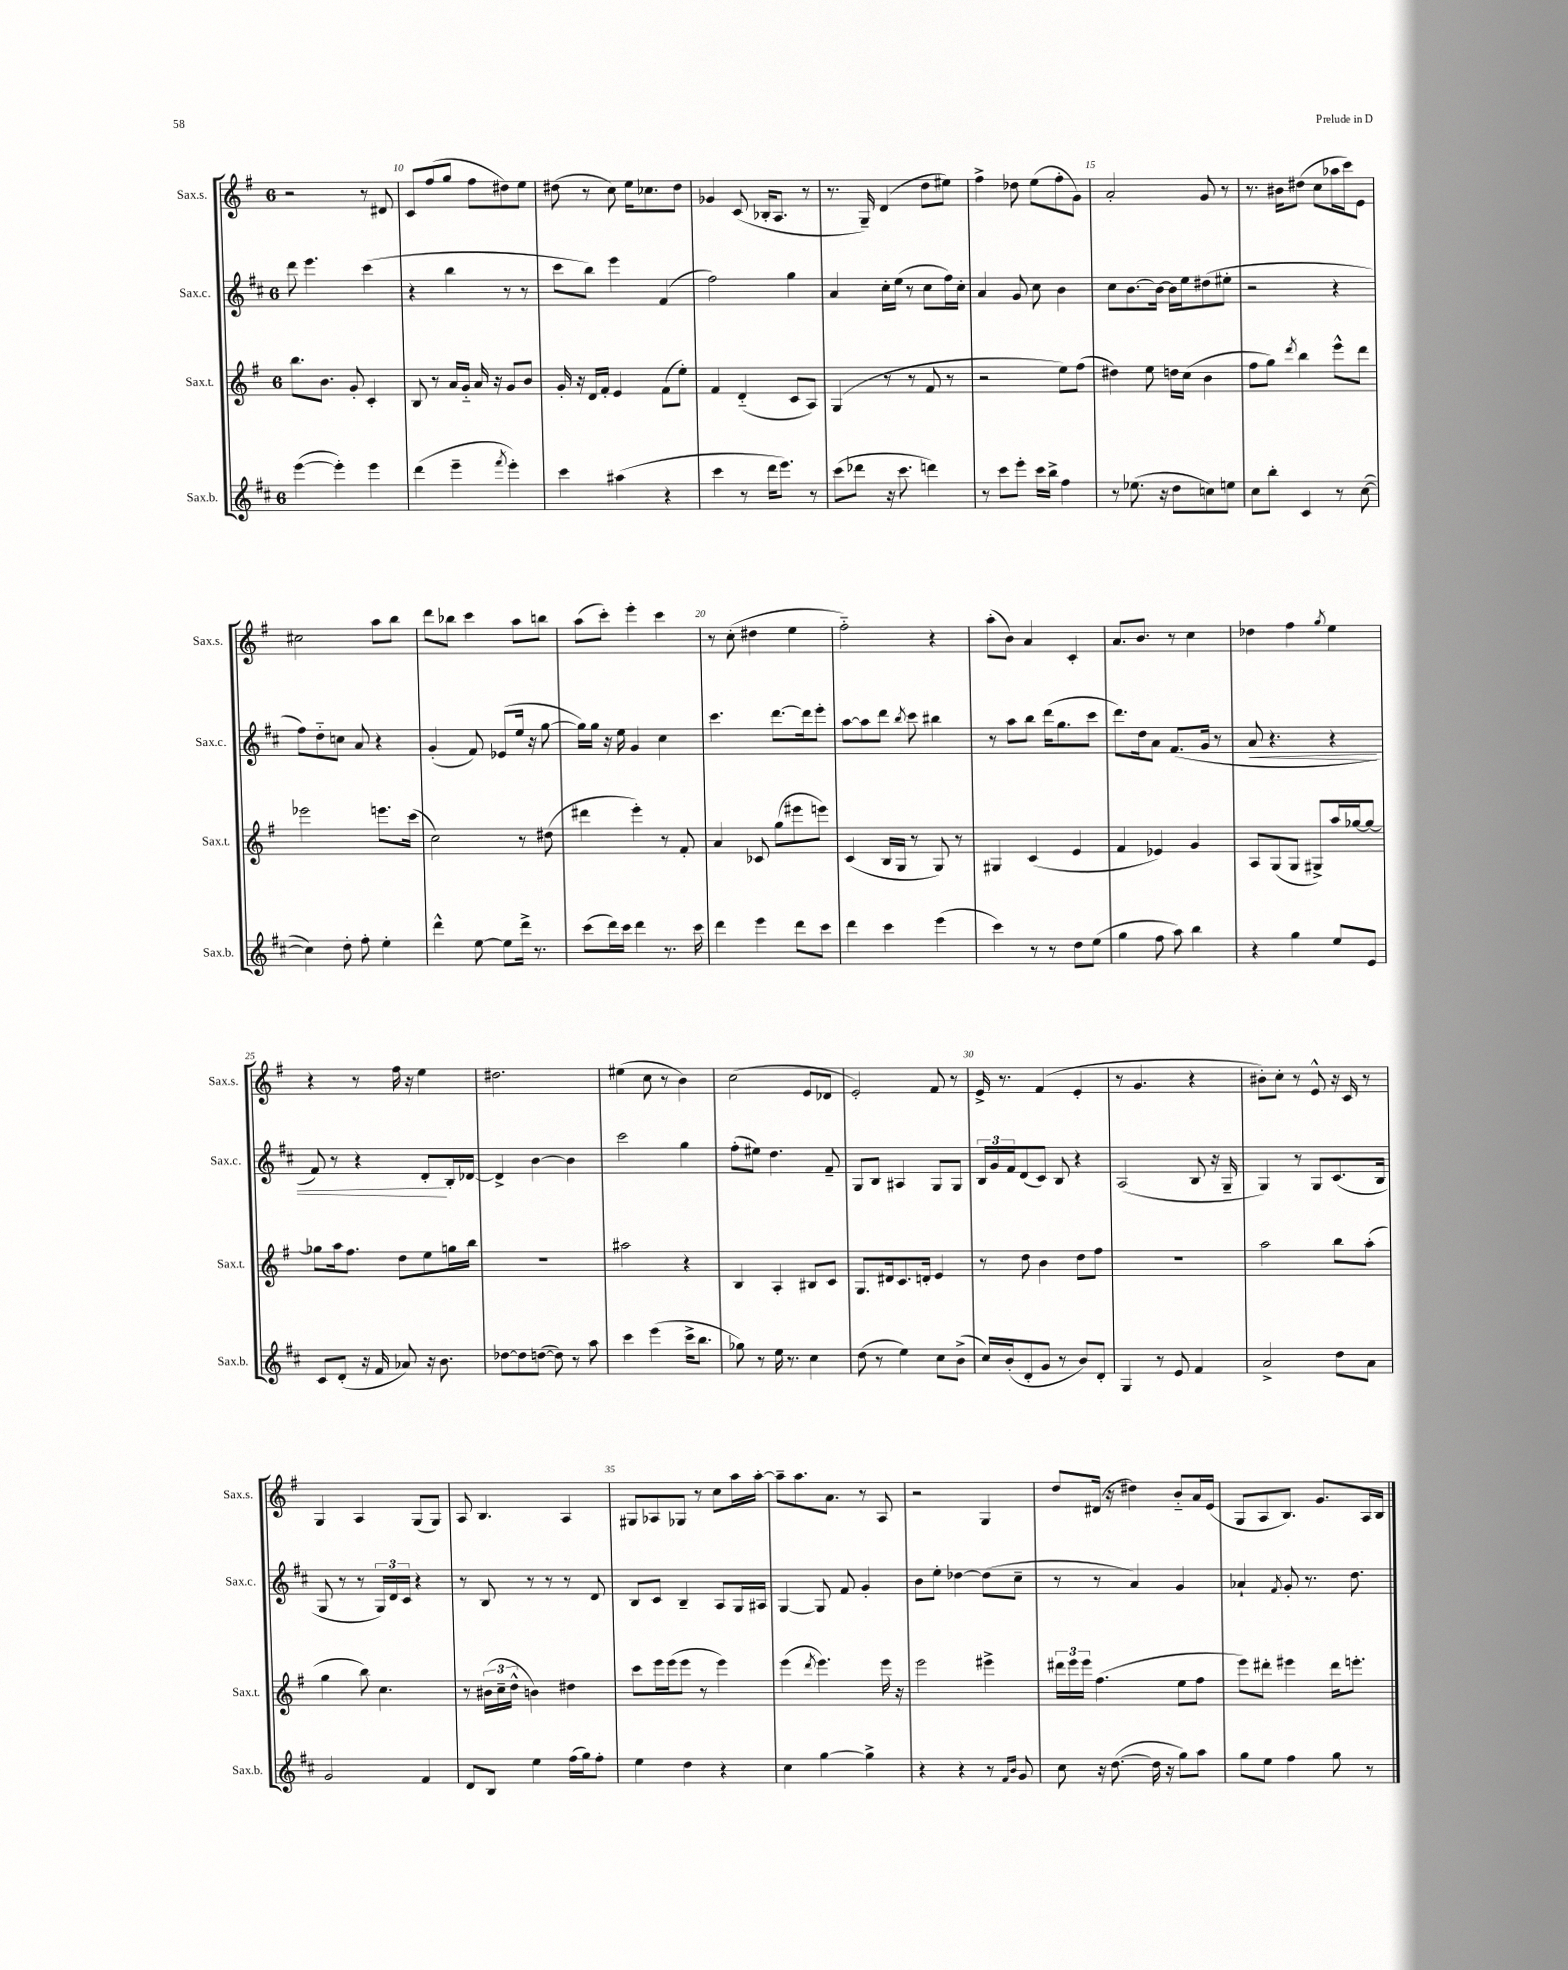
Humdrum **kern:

**kern	**kern	**kern	**kern
*staff4	*staff3	*staff2	*staff1
*clefG2	*clefG2	*clefG2	*clefG2
*k[f#c#]	*k[f#]	*k[f#c#]	*k[f#]
*M6/8	*M6/8	*M6/8	*M6/8
([4eee	8.bb	8ddd	2r
.	.	4.eee	.
.	8.b	.	.
4eee'])	.	.	.
.	8g'	.	.
4eee	4c'	(4ccc#	8r
.	.	.	8d#
=	=	=	=
(4ddd	8B	4r	8c
.	8r	.	(8ff#
4eee~	16a	4bb	8gg
.	16g'~	.	.
.	16a	.	8ff#
.	16r	.	.
8qfff#	.	.	.
4eee')	8g	8r	8dd#)
.	8b	8r	8ee
=	=	=	=
4ccc#	16g'	8ccc#	(8dd#
.	16r	.	.
.	16d	8bb)	8r
.	16f#'	.	.
(4aa#	4e	4eee	8cc)
.	.	.	16ee
.	.	.	8.cc-
4r	(8f#	(4f#	.
.	8ee')	.	8dd#
=	=	=	=
4ccc#	4f#	2ff#)	4g-
8r	(4d'~	.	(8c
16ddd	.	.	16B-'
8.eee)	.	.	8.A
.	8c	4gg	.
8r	8A)	.	8r
=	=	=	=
(8ccc#	(4G	4a	8.r
8ddd-	.	.	.
.	.	.	16G~)
16r	8r	16cc#'	(4d
8.ccc#	.	(16ee	.
.	8r	8r	.
4ddd)	8f#	8cc#	8dd
.	8r	16ff#)	8ee#)
.	.	16cc#'	.
=	=	=	=
8r	2r	4a	4ff#^
8ccc#	.	.	.
8eee'	.	8g	8dd-
16ccc#	.	8cc#	(8ee
16bb^	.	.	.
4ff#	8ee)	4b	8ff#'
.	(8ff#	.	8g)
=	=	=	=
8r	4dd#)	8cc#	2a'
(8.ee-	.	[8.b	.
.	8ee	.	.
16r	.	16b_	.
8dd	16dd	16b]	.
.	(16cc	16ee	.
8cc)	4b	(8dd#	8g
8ee	.	8ee#'	8r
=	=	=	=
8cc#	8ff#	2r	8.r
8bb'	8gg)	.	.
.	.	.	16b#
.	8qddd	.	.
4c#	4bb	.	(8dd#
.	.	.	8cc
8r	8eee^^	4r	16aa-
.	.	.	16ccc)
([8cc#	8ddd	.	8e
=	=	=	=
4cc#])	2eee-	8ff#)	2cc#
.	.	8dd'~	.
8dd'	.	8cc	.
8ff#'	.	8a	.
4ee'	8.eee	4r	8aa
.	.	.	8bb
.	(16ccc	.	.
=	=	=	=
4ddd^^	2cc)	(4g'	8ddd
.	.	.	8bb-
[8ee	.	8f#)	4ccc
8ee]	.	(8e-	.
16ddd^	8r	16ee	8aa
8.r	.	16r	.
.	(8dd#	[8gg	8bb
=	=	=	=
(8ccc#	4ddd#	16gg])	(8aa
.	.	16gg	.
16ddd)	.	16r	8ccc')
16ccc#	.	16ee	.
4ddd	4eee')	4g	4eee'
8.r	8r	4cc#	4ccc
.	8f#'	.	.
16ccc#	.	.	.
=	=	=	=
4ddd	4a	4.ccc#	8r
.	.	.	(8cc'
4eee	8c-	.	4dd#
.	(8gg	[8.ddd	.
8ddd	8eee#	.	4ee
.	.	16ddd]	.
8ccc#	8eee)	8eee'	.
=	=	=	=
4ddd	(4c	[8aa	2ff#'~)
.	.	8aa]	.
4ccc#	16B	8ddd	.
.	16G	.	.
.	.	8qbb	.
.	8r	8ccc#	.
(4eee	8G)	4bb#	4r
.	8r	.	.
=	=	=	=
4ccc#)	4G#	8r	(8aa'
.	.	8aa	8b)
8r	(4c	8bb	4a
8r	.	(16ddd	.
.	.	8.gg	.
8dd	4e	.	4c'
(8ee	.	8ccc#	.
=	=	=	=
4gg	4f#	8.ddd)	8.a
.	.	16dd	8.b
8ff#	4e-)	8a	.
8aa)	.	(8.f#	8r
4bb	4g	.	4cc
.	.	16g	.
.	.	8r	.
=	=	=	=
4r	8A	8a	4dd-
.	(8G	4.r	.
4gg	8G	.	4ff#
.	8G#^)	.	.
.	.	.	8qgg
8ee	16aa	4r	4ee
.	[16gg-	.	.
8e	8gg-_	.	.
=	=	=	=
8c#	8gg-]	8f#)	4r
(8d'	16aa	8r	.
.	8.ff#	.	.
16r	.	4r	8r
16f#	.	.	.
8a-)	8dd	.	16ff#
.	.	.	16r
16r	8ee	8d'	4ee
8.b	.	.	.
.	16gg	16B'	.
.	16bb	[16d-	.
=	=	=	=
[8dd-	2.r	4d-^]	2.dd#
8dd-]	.	.	.
([8dd	.	[4b	.
8dd])	.	.	.
8r	.	4b]	.
8aa	.	.	.
=	=	=	=
4ccc#	2aa#	2ccc#	(4ee#
(4eee	.	.	8cc
.	.	.	8r
16ccc#^	4r	4gg	4b)
8.bb	.	.	.
=	=	=	=
8gg-)	4B	(8ff#'	(2cc
8r	.	8ee#)	.
16ee	4A'	4.dd	.
8.r	.	.	.
4cc#	8B#	.	8e
.	8c	8f#~	8d-
=	=	=	=
(8dd	8.G	8G	2e')
8r	.	8B	.
.	16d#	.	.
4ee)	8.c	4A#	.
.	16d'	.	.
8cc#	4e	8G	8f#
(8b^	.	8G	8r
=	=	=	=
16cc#)	8r	24B	16e^
.	.	24g	.
(16b'	.	.	8.r
.	.	24f#	.
8d'	8dd	(8d	.
8g	4b	8c#)	(4f#
8r	.	8B	.
8b)	8dd	4r	4e'
8d'	8ff#	.	.
=	=	=	=
4G	2.r	(2A	8r
.	.	.	4.g
8r	.	.	.
8e	.	.	.
4f#	.	8B	4r
.	.	16r	.
.	.	16G~	.
=	=	=	=
2a^	2aa	4G)	8b#')
.	.	.	8cc'
.	.	8r	8r
.	.	8G	8e^^
8dd	8bb	(8.c#	16r
.	.	.	16c
8a	(8aa'	.	8r
.	.	16B	.
=	=	=	=
2g	4gg	8G	4G
.	.	8r	.
.	8bb)	8r	4A
.	4.cc	24G)	.
.	.	24d	.
.	.	24c#	.
4f#	.	4r	(8G
.	.	.	8G)
=	=	=	=
8d	8r	8r	8A
8B	(24b#	8B	4.B
.	24cc~	.	.
.	24dd^^	.	.
4ee	4b)	8r	.
.	.	8r	.
(16ff#	4dd#	8r	4A
16gg)	.	.	.
8ff#'	.	8d	.
=	=	=	=
4ee	8ccc	8B	8G#
.	16eee	8c#	8A-
.	(16eee	.	.
4dd	8eee	4B~	8G-
.	8r	.	8r
4r	4eee)	8A	8cc
.	.	16G	16aa
.	.	16A#	[16aa'
=	=	=	=
4cc#	(4eee	[4G	8aa~]
.	.	.	8.aa
.	8qddd	.	.
[4gg	4.eee)	8G]	.
.	.	.	8.a
.	.	8f#	.
4gg^]	.	4g'	8r
.	16eee	.	8A
.	16r	.	.
=	=	=	=
4r	2eee	8b	2r
.	.	8ee'	.
4r	.	[4dd-	.
8r	4eee#^	(8dd-]	4G
16qqf#	.	.	.
16qqb	.	.	.
8g	.	8cc#~	.
=	=	=	=
8cc#	24ddd#	8r	8dd
.	24eee	.	.
.	24eee	.	.
16r	(4.ff#	8r	(16d#
([8.dd	.	.	16r
.	.	4a)	4dd#)
16dd]	.	.	.
16r	.	.	.
8gg)	8ee	4g	8b'~
8aa	8ff#	.	16a
.	.	.	(16e
=	=	=	=
8gg	8eee)	4a-`	8G
8ee	8ddd#'	.	8A
.	.	8qf#	.
4ff#	4eee#	8g'	8.B)
.	.	8.r	.
.	.	.	8.g
8gg	16ddd#	.	.
.	8.eee'	8.dd	.
8r	.	.	16A
.	.	.	16B
==	==	==	==
*-	*-	*-	*-
